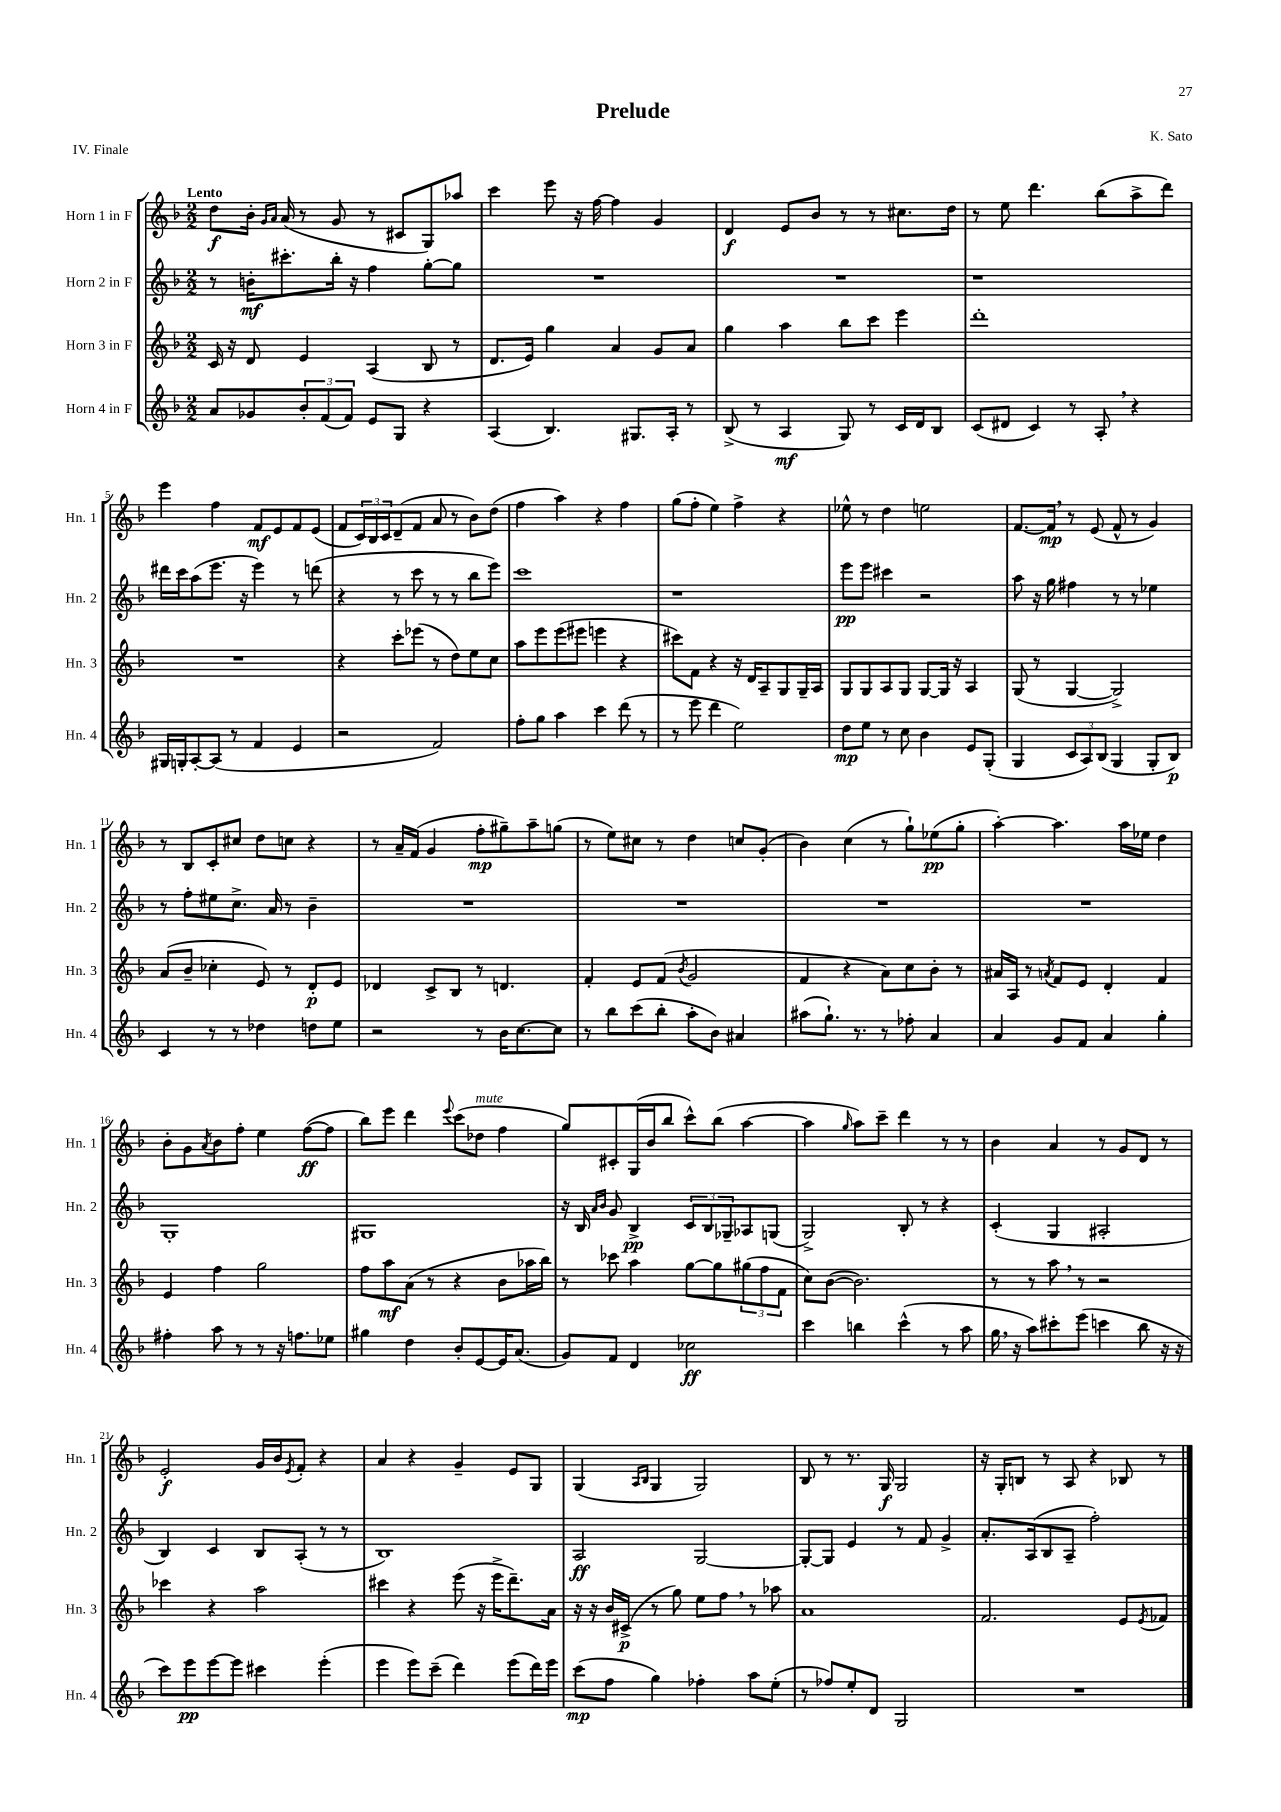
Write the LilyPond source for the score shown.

\header { title = "Prelude" composer = "K. Sato" piece = "IV. Finale" }
<<
\new StaffGroup <<
\new Staff = "s0" \with { instrumentName = "Horn 1 in F" shortInstrumentName = "Hn. 1" } {
    \clef treble \key f \major \numericTimeSignature \time 2/2 \tempo "Lento"
    d''8\f bes'16-. \grace { g'16 a'16 } a'16( r8 g'8 r8 cis'8 g8) aes''8 |
    c'''4 e'''8 r16 f''16~ f''4 g'4 |
    d'4\f e'8 bes'8 r8 r8 cis''8. d''16 |
    r8 e''8 d'''4. bes''8( a''8-> d'''8) |
    e'''4 f''4 f'8\mf e'8 f'8 e'8( |
    f'8 \tuplet 3/2 { c'16) bes16 c'16 } d'8--( f'8 a'8 r8 bes'8) d''8( |
    f''4 a''4) r4 f''4 |
    g''8( f''8-. e''4) f''4-> r4 |
    ees''8-^ r8 d''4 e''2 |
    f'8.~ f'16\mp \breathe r8 e'8( f'8-^ r8 g'4) |
    r8 bes8 c'8-. cis''8 d''8 c''8 r4 |
    r8 a'16-- f'16( g'4 f''8-.\mp gis''8--) a''8-- g''8( |
    r8 e''8) cis''8 r8 d''4 c''8 g'8-.( |
    bes'4) c''4( r8 g''8-!) ees''8\pp( g''8-. |
    a''4~-.) a''4. a''16 ees''16 d''4 |
    bes'8-. g'8 \acciaccatura { a'8 } bes'8 f''8-. e''4 f''8~\ff( f''8 |
    bes''8) e'''8 d'''4 \appoggiatura { e'''8 } c'''8( des''8^\markup { \italic "mute" } f''4 |
    g''8) cis'8-. g16( bes'16 bes''8 c'''8-^) bes''8( a''4~ |
    a''4 \grace { g''16 } a''8) c'''8-- d'''4 r8 r8 |
    bes'4 a'4 r8 g'8 d'8 r8 |
    e'2-.\f g'16 bes'16 \acciaccatura { e'8 } f'8-. r4 |
    a'4 r4 g'4-- e'8 g8 |
    g4( \grace { a16 bes16 } g4 g2) |
    bes8 r8 r8. g16\f g2 |
    r16 g16-. b8 r8 a8 r4 bes8 r8 \bar "|." |
}
\new Staff = "s1" \with { instrumentName = "Horn 2 in F" shortInstrumentName = "Hn. 2" } {
    \clef treble \key f \major \numericTimeSignature \time 2/2
    r8 b'16-.\mf cis'''8.-. bes''16-. r16 f''4 g''8~-. g''8 |
    R1 |
    R1 |
    r1 |
    dis'''16 c'''16 a''8( e'''8. r16 e'''4) r8 d'''8( |
    r4 r8 c'''8 r8 r8 bes''8 e'''8) |
    c'''1 |
    r1 |
    e'''8\pp e'''8 cis'''4 r2 |
    a''8 r16 g''16 fis''4 r8 r8 ees''4 |
    r8 f''8-. eis''8 c''8.-> a'16 r8 bes'4-- |
    R1 |
    R1 |
    R1 |
    R1 |
    g1-. |
    gis1 |
    r16 bes16 \grace { a'16 bes'16 } g'8 bes4->\pp \tuplet 3/2 { c'8 bes8 ges8-- } aes8 g8( |
    g2->) bes8-. r8 r4 |
    c'4-.( g4 ais2-. |
    bes4) c'4 bes8 a8-.( r8 r8 |
    bes1) |
    a2\ff g2~ |
    g8~-. g8 e'4 r8 f'8 g'4-> |
    a'8.-. a16( bes8 a8-- f''2-.) \bar "|." |
}
\new Staff = "s2" \with { instrumentName = "Horn 3 in F" shortInstrumentName = "Hn. 3" } {
    \clef treble \key f \major \numericTimeSignature \time 2/2
    c'16 r16 d'8 e'4 a4( bes8 r8 |
    d'8. e'16) g''4 a'4 g'8 a'8 |
    g''4 a''4 bes''8 c'''8 e'''4 |
    d'''1-. |
    R1 |
    r4 c'''8-. ees'''8( r8 d''8) e''8 c''8 |
    a''8 e'''8 e'''8( eis'''8 e'''4 r4 |
    cis'''8) f'8 r4 r16 d'16 a8-- g8 g16-- a16 |
    g8 g8 a8 g8 g8~ g16 r16 a4 |
    g8( r8 g4~ g2->) |
    a'8( bes'8-- ces''4-. e'8) r8 d'8-.\p e'8 |
    des'4 c'8-> bes8 r8 d'4. |
    f'4-. e'8 f'8( \acciaccatura { bes'8 } g'2 |
    f'4 r4 a'8) c''8 bes'8-. r8 |
    ais'16 a16 r8 \acciaccatura { a'8 } f'8 e'8 d'4-. f'4 |
    e'4 f''4 g''2 |
    f''8 a''8\mf a'8( r8 r4 bes'8 aes''16 bes''16) |
    r8 ces'''8 a''4 g''8~ g''8 \tuplet 3/2 { gis''8( f''8 f'8 } |
    c''8) bes'8~( bes'2.) |
    r8 r8 a''8 \breathe r8 r2 |
    ces'''4 r4 a''2 |
    cis'''4 r4 e'''8( r16 e'''16-> d'''8.--) a'16 |
    r16 r16 bes'16 cis'16->\p( r8 g''8) e''8 f''8 \breathe r8 aes''8 |
    a'1 |
    f'2. e'8 \acciaccatura { e'8 } fes'8 \bar "|." |
}
\new Staff = "s3" \with { instrumentName = "Horn 4 in F" shortInstrumentName = "Hn. 4" } {
    \clef treble \key f \major \numericTimeSignature \time 2/2
    a'8 ges'8 \tuplet 3/2 { bes'8-. f'8( f'8) } e'8 g8 r4 |
    a4( bes4.) gis8. a16-. r8 |
    bes8->( r8 a4\mf g8) r8 c'16 d'16 bes8 |
    c'8( dis'8 c'4) r8 a8-. \breathe r4 |
    gis16 g16-. a8~-. a8( r8 f'4 e'4 |
    r2 f'2) |
    f''8-. g''8 a''4 c'''4 d'''8( r8 |
    r8 e'''8 d'''4 e''2) |
    d''8\mp e''8 r8 c''8 bes'4 e'8 g8-.( |
    g4 \tuplet 3/2 { c'8 a8) bes8( } g4 g8-. bes8\p) |
    c'4 r8 r8 des''4 d''8 e''8 |
    r2 r8 bes'16 c''8.~ c''8 |
    r8 bes''8 c'''8( bes''8-. a''8-. bes'8) ais'4 |
    ais''8( g''8.-!) r8. r8 fes''8-. a'4 |
    a'4 g'8 f'8 a'4 g''4-. |
    fis''4-. a''8 r8 r8 r16 f''8. ees''8 |
    gis''4 d''4 bes'8-. e'8~ e'16 a'8.( |
    g'8) f'8 d'4 ces''2\ff |
    c'''4 b''4 c'''4-^( r8 a''8 |
    g''16 \breathe r16 a''8) cis'''8-. e'''8( c'''4 bes''8 r16 r16 |
    c'''8) e'''8\pp e'''8~ e'''8 cis'''4 e'''4-.( |
    e'''4 e'''8) c'''8--( d'''4) e'''8( d'''16) e'''16 |
    c'''8\mp( f''8 g''4) fes''4-. a''8 e''8-.( |
    r8 fes''8) e''8-. d'8 g2 |
    R1 \bar "|." |
}
>>
>>
